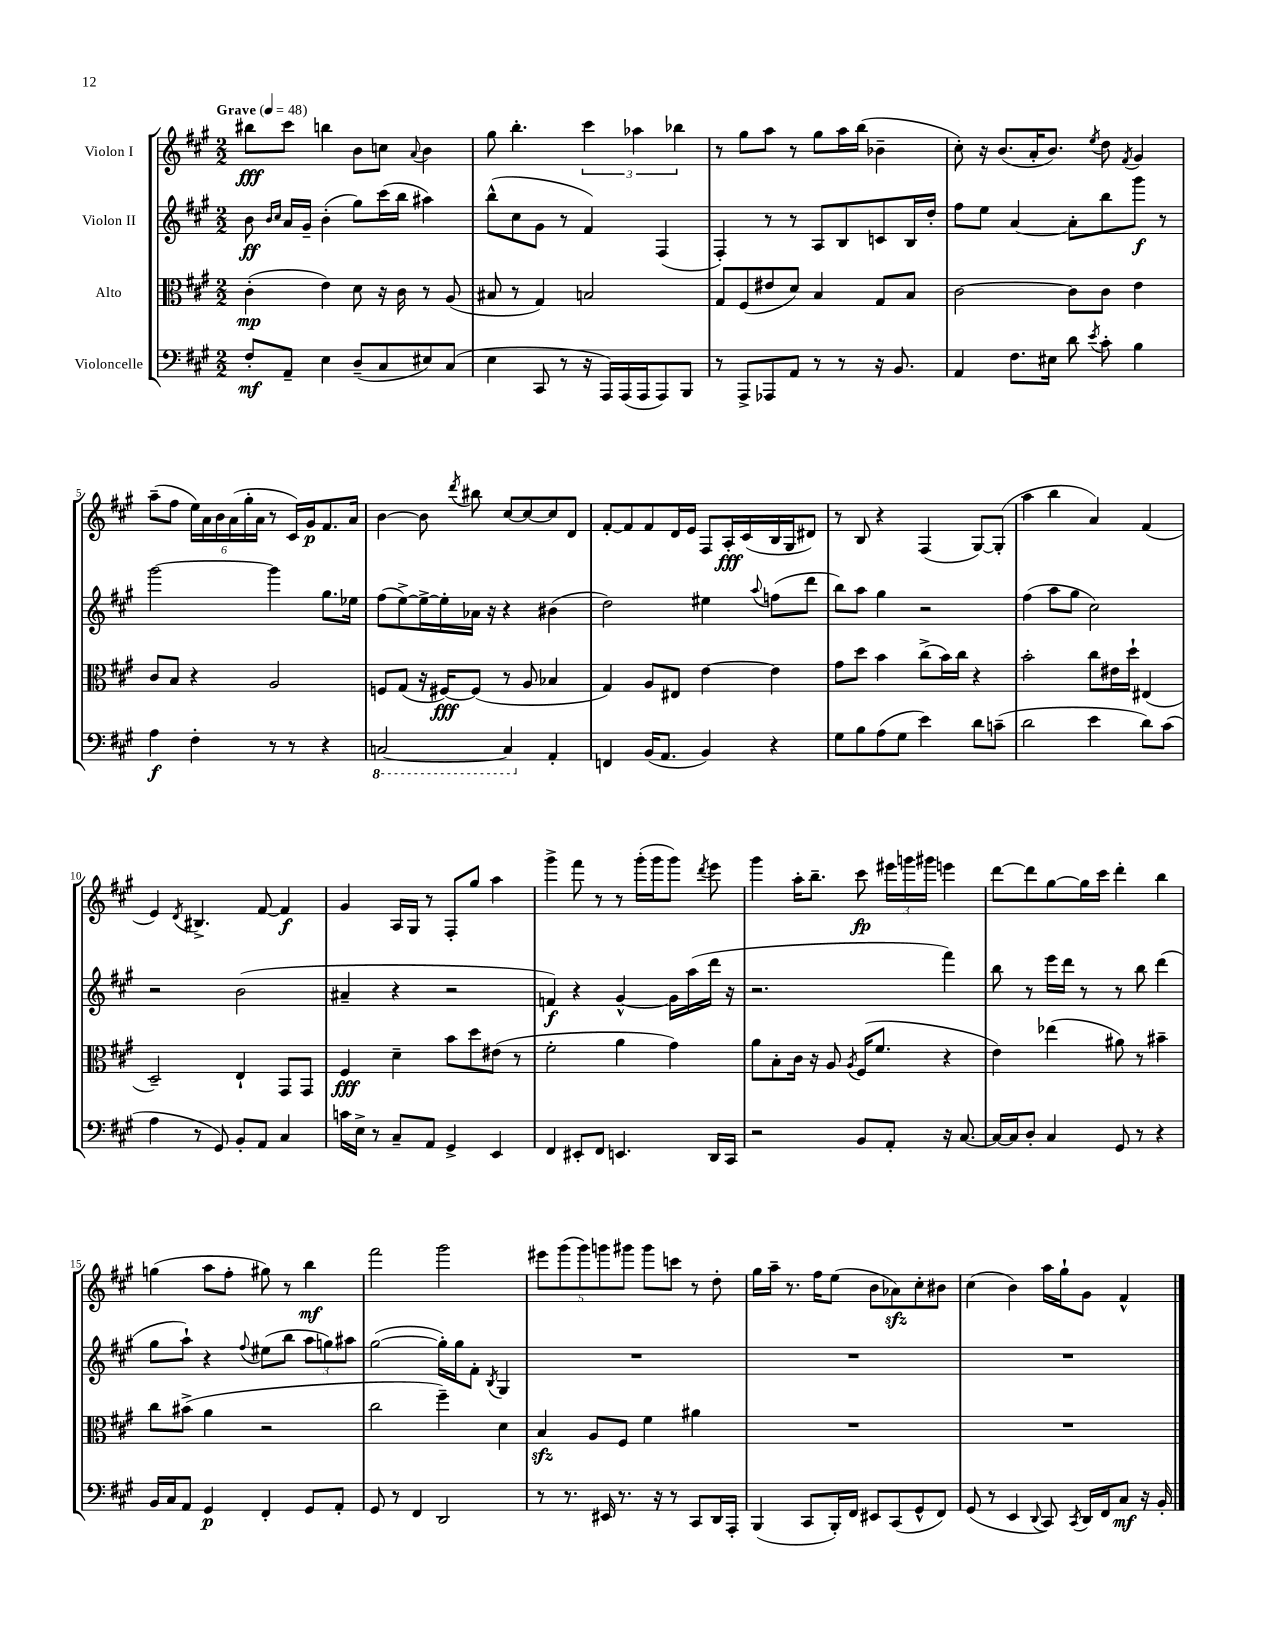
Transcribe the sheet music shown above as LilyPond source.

<<
\new StaffGroup <<
\new Staff = "s0" \with { instrumentName = "Violon I" } {
    \clef treble \key a \major \numericTimeSignature \time 2/2 \tempo "Grave" 4 = 48
    \autoBeamOff bis''8[\fff cis'''8] b''4 b'8[ c''8] \appoggiatura { a'8 } b'4 |
    gis''8 b''4.-. \tuplet 3/2 { cis'''4 aes''4 bes''4 } |
    r8 gis''8[ a''8] r8 gis''8[ a''16 b''16]( bes'4-- |
    cis''8-.) r16 b'8.[( a'16-. b'8.]) \acciaccatura { e''8 } d''8 \acciaccatura { fis'8 } gis'4 |
    a''8[--( fis''8] \tuplet 6/4 { e''16[) a'16 b'16 a'16( gis''16-. a'16] } r8 cis'16[) gis'16\p fis'8. a'16] |
    b'4~ b'8 \acciaccatura { d'''8 } bis''8 cis''8[~ cis''8~ cis''8 d'8] |
    fis'8[~-. fis'8 fis'8 d'16 e'16] fis8[ a16-.\fff cis'16( b16 gis16 dis'8]) |
    r8 b8 r4 fis4( gis8[~) gis8]-.( |
    a''4 b''4 a'4) fis'4( |
    e'4) \acciaccatura { d'8 } bis4.-> fis'8~ fis'4\f |
    gis'4 a16[ gis16] r8 fis8[-. gis''8] a''4 |
    gis'''4-> fis'''8 r8 r8 gis'''16[-.( gis'''16 gis'''8]) \acciaccatura { d'''8 } e'''8 |
    gis'''4 a''16[-. b''8.]-- cis'''8\fp \tuplet 3/2 { eis'''16[ g'''16 gis'''16] } e'''4 |
    d'''8[~ d'''8 gis''8~ gis''16 cis'''16] d'''4-. b''4 |
    g''4( a''8[ fis''8]-. gis''8) r8 b''4\mf |
    fis'''2 gis'''2 |
    \tuplet 5/4 { eis'''8[ gis'''8( gis'''8) g'''8 gis'''8] } gis'''8[ c'''8] r8 d''8-. |
    gis''16[ a''16]-- r8. fis''16[ e''8]( b'8[ aes'8\sfz) cis''8-. bis'8] |
    cis''4( b'4) a''16[ gis''16-! gis'8] fis'4-^ \bar "|." |
}
\new Staff = "s1" \with { instrumentName = "Violon II" } {
    \clef treble \key a \major \numericTimeSignature \time 2/2
    \autoBeamOff b'8\ff \grace { b'16[ cis''16] } a'16[ gis'16]-- b'4-.( gis''8[) cis'''16( b''16] ais''4) |
    b''8[-^( cis''8 gis'8] r8 fis'4) fis4( |
    fis4-.) r8 r8 a8[ b8 c'8 b16 d''16]-. |
    fis''8[ e''8] a'4~ a'8[-. b''8 gis'''8]\f r8 |
    gis'''2~ gis'''4 gis''8.[ ees''16] |
    fis''8[( e''8~->) e''16~-> e''16-. aes'16] r16 r4 bis'4( |
    d''2) eis''4 \appoggiatura { a''8 } f''8[( d'''8] |
    b''8[) a''8] gis''4 r2 |
    fis''4( a''8[ gis''8] cis''2) |
    r2 b'2( |
    ais'4-- r4 r2 |
    f'4\f) r4 gis'4~-^ gis'16[ a''16( d'''16] r16 |
    r2. fis'''4) |
    b''8 r8 e'''16[ d'''16] r8 r8 b''8 d'''4( |
    gis''8[ a''8]-!) r4 \appoggiatura { fis''8 } eis''8[( b''8] \tuplet 3/2 { a''8[ g''8) ais''8] } |
    gis''2~( gis''16[-.) gis''16 fis'8]-. \acciaccatura { b8 } gis4 |
    R1 |
    R1 |
    R1 \bar "|." |
}
\new Staff = "s2" \with { instrumentName = "Alto" } {
    \clef alto \key a \major \numericTimeSignature \time 2/2
    \autoBeamOff cis'4-.\mp( e'4) d'8 r16 cis'16 r8 a8( |
    bis8 r8 gis4) b2 |
    gis8[ fis8( eis'8 d'8]) b4 gis8[ b8] |
    cis'2~ cis'8[ cis'8] e'4 |
    cis'8[ b8] r4 a2 |
    f8[ gis8]( r16 fis16[~\fff) fis8]( r8 a8 bes4 |
    gis4) a8[ eis8] e'4~ e'4 |
    gis'8[ d''8] b'4 cis''8[->( b'16) cis''16] r4 |
    b'2-. cis''8[ eis'16 d''16]-! eis4( |
    d2--) e4-! gis,8[ gis,8] |
    fis4\fff d'4-- b'8[ d''8 eis'8]( r8 |
    fis'2-. a'4 gis'4) |
    a'8[ b8-. cis'16] r16 a8 \acciaccatura { a8 } fis16[( fis'8.] r4 |
    e'4) ees''4( ais'8) r8 bis'4-- |
    cis''8[ bis'8]->( a'4 r2 |
    cis''2 fis''4--) d'4 |
    b4\sfz a8[ fis8] fis'4 ais'4 |
    R1 |
    R1 \bar "|." |
}
\new Staff = "s3" \with { instrumentName = "Violoncelle" } {
    \clef bass \key a \major \numericTimeSignature \time 2/2
    \autoBeamOff fis8[-.\mf a,8]-- e4 d8[--( cis8 eis8) cis8]( |
    e4 cis,8 r8 r16 a,,16[) a,,16( a,,16 a,,8) b,,8] |
    r8 a,,8[-> aes,,8 a,8] r8 r8 r16 b,8. |
    a,4 fis8.[ eis16] d'8 \acciaccatura { e'8 } cis'8-. b4 |
    a4\f fis4-. r8 r8 r4 |
    \ottava #-1 c,2~ c,4 \ottava #0 a,4-. |
    f,4 b,16[( a,8.] b,4) r4 |
    gis8[ b8 a8( gis8] e'4) d'8[ c'8]--( |
    d'2 e'4 d'8[) cis'8]( |
    a4 r8 gis,8) b,8[-. a,8] cis4 |
    c'16[ e16]-> r8 cis8[-- a,8] gis,4-> e,4 |
    fis,4 eis,8[-. fis,8] e,4. d,16[ cis,16] |
    r2 b,8[ a,8]-. r16 cis8.~ |
    cis16[~ cis16 d8]-. cis4 gis,8 r8 r4 |
    b,16[ cis16 a,8] gis,4\p fis,4-. gis,8[ a,8]-. |
    gis,8 r8 fis,4 d,2 |
    r8 r8. eis,16 r8. r16 r8 cis,8[ d,16 a,,16]-. |
    b,,4( cis,8[ b,,16-.) fis,16] eis,8[ cis,8( gis,8-^ fis,8]) |
    gis,8( r8 e,4 \appoggiatura { d,8 } cis,8) \acciaccatura { cis,8 } d,16[ fis,16 cis8]\mf r16 b,16-. \bar "|." |
}
>>
>>
